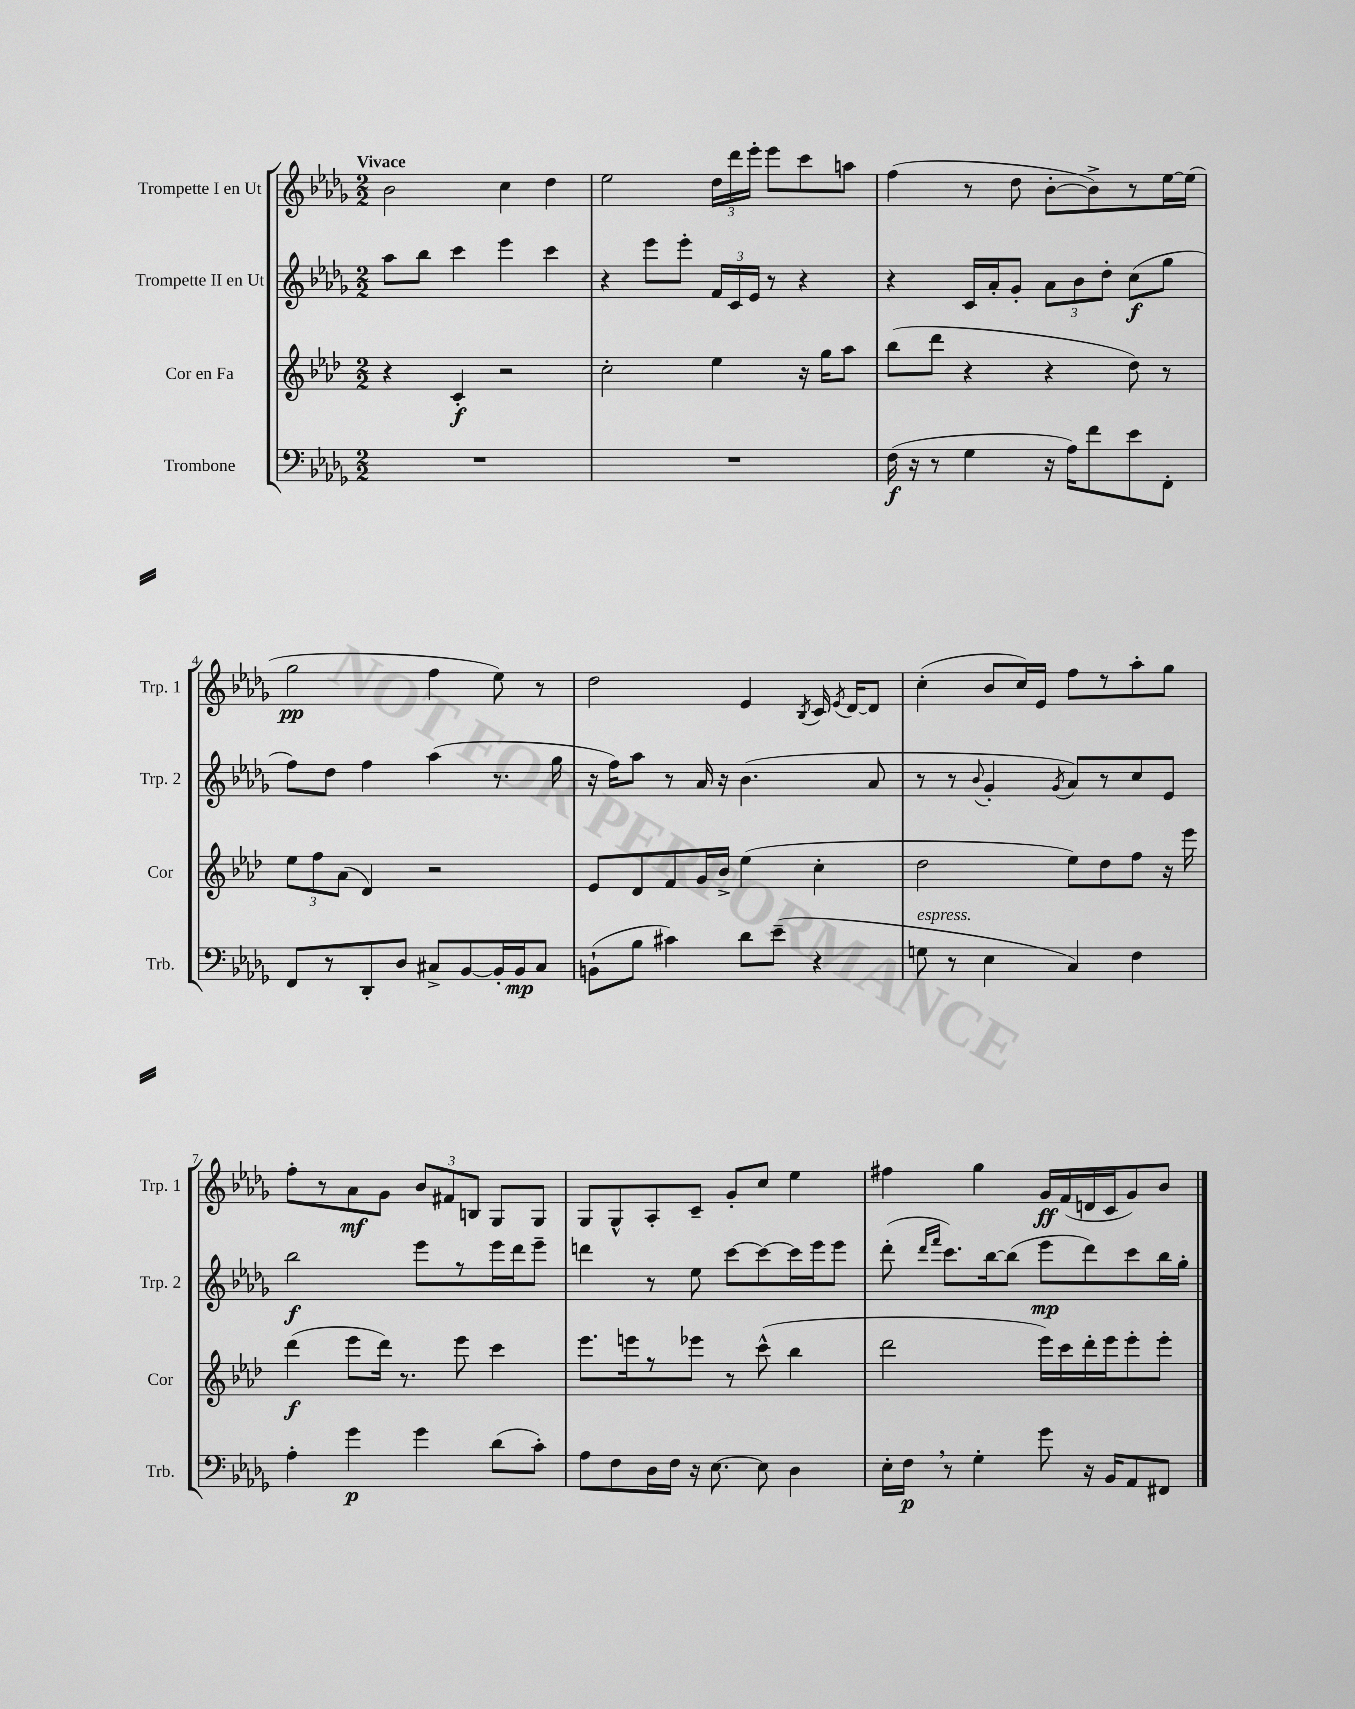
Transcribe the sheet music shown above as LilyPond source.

<<
\new StaffGroup <<
\new Staff = "s0" \with { instrumentName = "Trompette I en Ut" shortInstrumentName = "Trp. 1" } {
    \clef treble \key des \major \numericTimeSignature \time 2/2 \tempo "Vivace"
    \autoBeamOff bes'2 c''4 des''4 |
    ees''2 \tuplet 3/2 { des''16[ des'''16 ees'''16]-. } ees'''8[ c'''8 a''8] |
    f''4( r8 des''8 bes'8[~-. bes'8->) r8 ees''16~ ees''16]( |
    ges''2\pp f''4 ees''8) r8 |
    des''2 ees'4 \acciaccatura { bes8 } c'16 \acciaccatura { ees'8 } des'16[~ des'8] |
    c''4-.( bes'8[ c''16) ees'16] f''8[ r8 aes''8-. ges''8] |
    f''8[-. r8 aes'8\mf ges'8] \tuplet 3/2 { bes'8[ fis'8 b8] } ges8[ ges8] |
    ges8[ ges8-^ aes8-. c'8]-- ges'8[-. c''8] ees''4 |
    fis''4 ges''4 ges'16[\ff f'16( d'16 c'16 ges'8) bes'8] \bar "|." |
}
\new Staff = "s1" \with { instrumentName = "Trompette II en Ut" shortInstrumentName = "Trp. 2" } {
    \clef treble \key des \major \numericTimeSignature \time 2/2
    \autoBeamOff aes''8[ bes''8] c'''4 ees'''4 c'''4 |
    r4 ees'''8[ ees'''8]-. \tuplet 3/2 { f'16[ c'16 ees'16] } r8 r4 |
    r4 c'16[ aes'16-. ges'8]-. \tuplet 3/2 { aes'8[ bes'8 des''8]-. } c''8[\f( ges''8] |
    f''8[) des''8] f''4 aes''4( r8. ges''16 |
    r16 f''16[) aes''8] r8 aes'16 r16 bes'4.( aes'8 |
    r8 r8 \appoggiatura { bes'8 } ges'4-. \acciaccatura { ges'8 } aes'8[) r8 c''8 ees'8] |
    bes''2\f ees'''8[ r8 ees'''16 des'''16 ees'''8]-- |
    d'''4 r8 ees''8 c'''8[~ c'''8~ c'''16 ees'''16 ees'''8] |
    des'''8-.( \grace { des'''16[ f'''16] } c'''8.[) bes''16~ bes''8]( ees'''8[\mp des'''8) c'''8 bes''16 ges''16]-. \bar "|." |
}
\new Staff = "s2" \with { instrumentName = "Cor en Fa" shortInstrumentName = "Cor" } {
    \clef treble \key aes \major \numericTimeSignature \time 2/2
    \autoBeamOff r4 c'4-.\f r2 |
    c''2-. ees''4 r16 g''16[ aes''8] |
    bes''8[( des'''8] r4 r4 des''8) r8 |
    \tuplet 3/2 { ees''8[ f''8 aes'8]( } des'4) r2 |
    ees'8[ des'8 f'8 g'16 bes'16]-> ees''4( c''4-. |
    des''2 ees''8[) des''8 f''8] r16 ees'''16 |
    des'''4\f( ees'''8[ des'''16]) r8. ees'''8 c'''4 |
    ees'''8.[ e'''16 r8 ees'''8] r8 c'''8-^( bes''4 |
    des'''2 ees'''16[) c'''16 des'''16-. ees'''16 ees'''8-. ees'''8]-. \bar "|." |
}
\new Staff = "s3" \with { instrumentName = "Trombone" shortInstrumentName = "Trb." } {
    \clef bass \key des \major \numericTimeSignature \time 2/2
    \autoBeamOff R1 |
    R1 |
    f16\f( r16 r8 ges4 r16 aes16[) f'8 ees'8 f,8]-. |
    f,8[ r8 des,8-. des8] cis8[-> bes,8~ bes,16-. bes,16\mp cis8] |
    b,8[-!( bes8] cis'4) des'8[ ees'8]--( r4 |
    g8^\markup { \italic "espress." } r8 ees4 c4) f4 |
    aes4-. ges'4\p ges'4 des'8[( c'8]-.) |
    aes8[ f8 des16 f16] r16 ees8.~ ees8 des4 |
    ees16[-. f16]\p \breathe r8 ges4-. ges'8 r16 bes,16[ aes,8 fis,8] \bar "|." |
}
>>
>>
